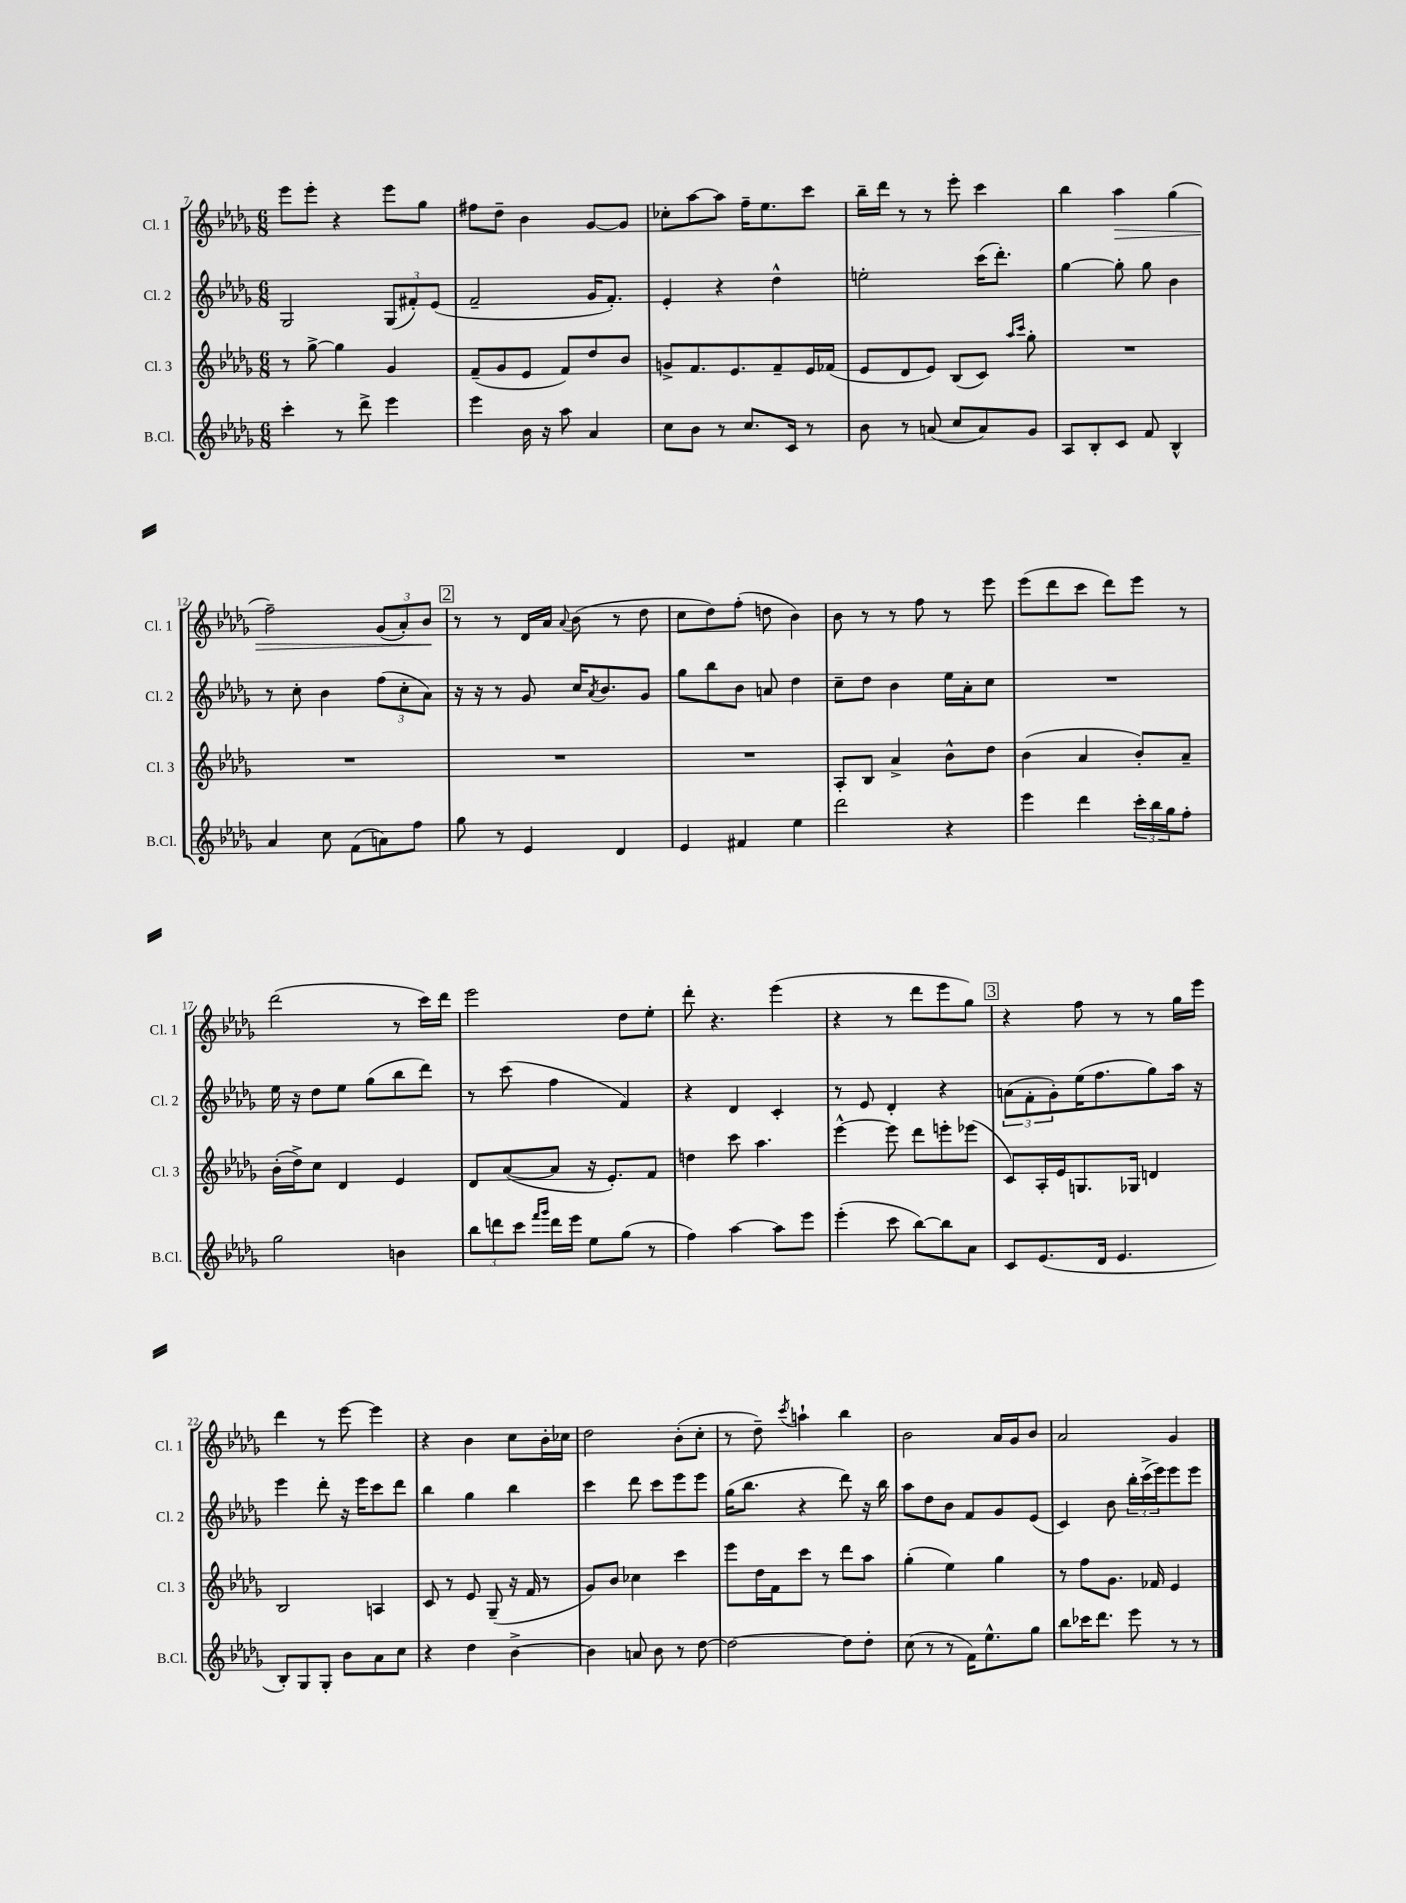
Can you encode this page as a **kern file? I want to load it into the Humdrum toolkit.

**kern	**kern	**kern	**kern
*staff4	*staff3	*staff2	*staff1
*clefG2	*clefG2	*clefG2	*clefG2
*k[b-e-a-d-g-]	*k[b-e-a-d-g-]	*k[b-e-a-d-g-]	*k[b-e-a-d-g-]
*M6/8	*M6/8	*M6/8	*M6/8
4ccc'	8r	2G-	8eee-
.	[8gg-^	.	8eee-'
8r	4gg-]	.	4r
8ddd-^	.	.	.
4eee-	4g-	(12G-	8eee-
.	.	12f#')	.
.	.	.	8gg-
.	.	(12e-	.
=	=	=	=
4eee-	(8f~	2f~	8ff#
.	8g-	.	8dd-~
16b-	8e-	.	4b-
16r	.	.	.
8aa-	8f)	.	.
4a-	8dd-	16g-	[8g-
.	.	8.f')	.
.	8b-	.	8g-]
=	=	=	=
8cc	8g^	4e-'	8cc-'
8b-	8.f	.	[8aa-
8r	.	4r	8aa-]
.	8.e-	.	.
8.cc	.	.	16ff~
.	.	.	8.ee-
.	8f~	4dd-^^	.
16c	.	.	.
8r	16e-	.	8ccc
.	(16f-	.	.
=	=	=	=
8b-	8e-	2ee'	16bb-~
.	.	.	16ddd-
8r	8d-	.	8r
(8a	8e-)	.	8r
8cc	(8B-	.	8eee-'
8a)	8c)	(16ccc	4ccc
.	.	8.ddd-')	.
.	16qqaa-	.	.
.	16qqccc	.	.
8g-	8gg-'	.	.
=	=	=	=
8A-	2.r	[4gg-	4bb-
8B-'	.	.	.
8c	.	8gg-']	4aa-
8f	.	8gg-	.
4B-^^	.	4b-	(4gg-
=	=	=	=
4a-	2.r	8r	2ff~)
.	.	8cc'	.
8cc	.	4b-	.
(8f	.	.	.
8a)	.	(12ff	(12g-
.	.	12cc'	12a-')
8ff	.	.	.
.	.	12a-)	12b-
=	=	=	=
8gg-	2.r	16r	8r
.	.	16r	.
8r	.	8r	8r
4e-	.	8g-	16d-
.	.	.	16a-
.	.	.	8qqa-
.	.	16cc	(8b-
.	.	8qa-	.
.	.	8.b-	.
4d-	.	.	8r
.	.	8g-	8dd-
=	=	=	=
4e-	2.r	8gg-	8cc
.	.	8bb-	8dd-)
4f#	.	8b-	(8ff'
.	.	8a	8dd
4ee-	.	4dd-	4b-)
=	=	=	=
2ddd-	8A-'	8cc~	8b-
.	8B-	8dd-	8r
.	4a-^	4b-	8r
.	.	.	8ff
4r	8b-^^	16ee-	8r
.	.	16a-'	.
.	8dd-	8cc	8eee-
=	=	=	=
4eee-	(4b-	2.r	(8eee-
.	.	.	8ddd-
4ddd-	4a-	.	8ccc
.	.	.	8ddd-)
24ccc'	8b-')	.	8eee-
24bb-	.	.	.
24gg-	.	.	.
8ff'	8a-~	.	8r
=	=	=	=
2gg-	(16b-'	16ee-	(2ddd-
.	16dd-^)	16r	.
.	8cc	8dd-	.
.	4d-	8ee-	.
.	.	(8gg-	.
4b	4e-	8bb-	8r
.	.	8ddd-)	16ccc)
.	.	.	16ddd-
=	=	=	=
12bb-	8d-	8r	2eee-
12ddd	.	.	.
.	([8a-	(8ccc	.
12ccc	.	.	.
16qqfff	.	.	.
16qqggg-	.	.	.
16ddd	8a-]	4ff	.
16eee-	.	.	.
8ee-	16r	.	.
.	8.e-')	.	.
(8gg-	.	4f)	8dd-
8r	8f	.	8ee-'
=	=	=	=
4ff)	4dd	4r	8ddd-'
.	.	.	4.r
[4aa-	8ccc	4d-	.
.	4.aa-	.	.
8aa-]	.	4c'	(4eee-
8eee-	.	.	.
=	=	=	=
(4eee-'	[4eee-^^	8r	4r
.	.	8e-	.
8ccc	8eee-]	4d-'	8r
[8bb-)	8ddd-	.	8ddd-
8bb-]	8eee'	4r	8eee-
8a-	(8eee-	.	8gg-)
=	=	=	=
8c	8c)	(12a	4r
.	.	12f'	.
(8.e-	16A-'	.	.
.	.	12g-')	.
.	16e-	.	.
.	8.G	(16ee-	8ff
16d-	.	8.ff	.
4.e-	.	.	8r
.	16G-	.	.
.	4d	8gg-)	8r
.	.	16aa-	16gg-
.	.	16r	16eee-
=	=	=	=
8B-')	2B-	4eee-	4ddd-
8G-	.	.	.
8G-'	.	8ddd-'	8r
8b-	.	16r	[8eee-
.	.	16eee-	.
8a-	4A	8ccc	4eee-]
8cc	.	8ddd-	.
=	=	=	=
4r	8c	4bb-	4r
.	8r	.	.
4dd-	8e-	4gg-	4b-
.	(8G-~	.	.
[4b-^	16r	4bb-	8cc
.	16f	.	.
.	8r	.	16b-'
.	.	.	16cc-
=	=	=	=
4b-]	8g-)	4ccc	2dd-
.	8b-	.	.
8a	4cc-	8ddd-	.
8b-	.	8ccc	.
8r	4ccc	8eee-	(8b-'
[8dd-	.	8eee-	8cc'
=	=	=	=
2dd-_	8eee-	(16gg-	8r
.	.	8.bb-	.
.	16dd-	.	8dd-~)
.	16f	.	.
.	.	.	8qccc
.	8ccc	4r	4aa`
.	8r	.	.
8dd-]	8ddd-	8ddd-)	4bb-
8dd-'	8aa-	16r	.
.	.	16bb-	.
=	=	=	=
(8cc	(4gg-'	8aa-	2b-
8r	.	8dd-	.
8r	4ee-)	8b-	.
16f)	.	8f	.
8.ee-^^	.	.	.
.	4gg-	8g-	16a-
.	.	.	16g-
8gg-	.	(8e-	8b-
=	=	=	=
8bb-	8r	4c)	2a-
16ccc-	8ff	.	.
8.ddd-	.	.	.
.	8.g-	8b-	.
8eee-	.	24bb-'	.
.	.	(24ccc^	.
.	16f-	.	.
.	.	24eee-)	.
8r	4e-	8eee-	4g-
8r	.	8eee-	.
==	==	==	==
*-	*-	*-	*-
